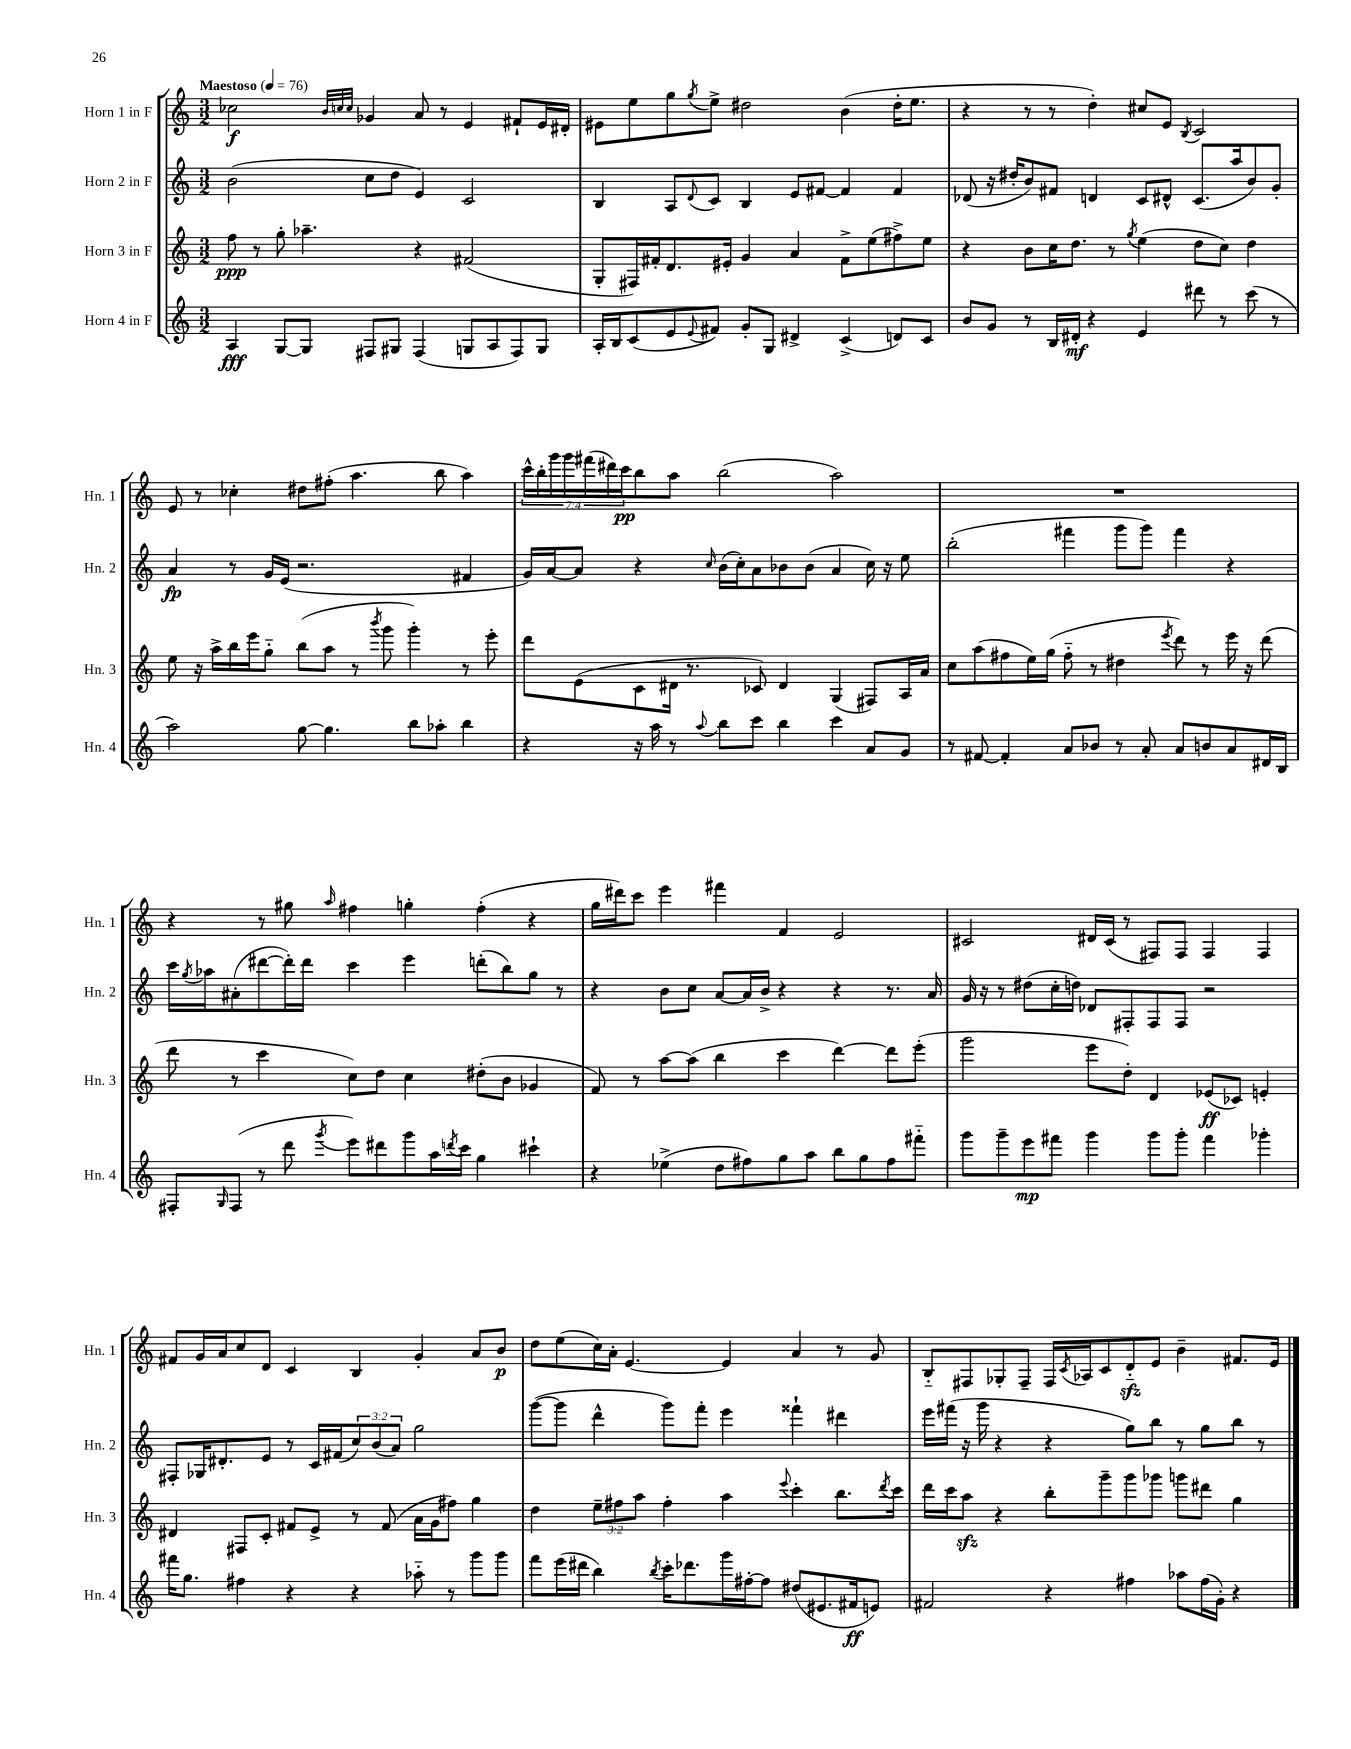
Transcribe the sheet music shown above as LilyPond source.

<<
\new StaffGroup <<
\new Staff = "s0" \with { instrumentName = "Horn 1 in F" shortInstrumentName = "Hn. 1" } {
    \clef treble \key c \major \numericTimeSignature \time 3/2 \override Staff.TupletNumber.text = #tuplet-number::calc-fraction-text \tempo "Maestoso" 4 = 76
    ces''2\f \grace { b'32 c''32 c''32 } ges'4 a'8 r8 e'4 fis'8-! e'16 dis'16-. |
    eis'8 e''8 g''8 \acciaccatura { g''8 } e''8-> dis''2 b'4( dis''16-. e''8. |
    r4 r8 r8 d''4-.) cis''8 e'8 \acciaccatura { b8 } c'2 |
    e'8 r8 ces''4-. dis''8 fis''8-.( a''4. b''8 a''4) |
    \tuplet 7/4 { c'''16-^ b''16-. g'''16 g'''16 fis'''16( dis'''16) c'''16\pp } b''8 a''8 b''2( a''2) |
    R1. |
    r4 r8 gis''8 \grace { a''16 } fis''4 g''4-. fis''4-.( r4 |
    g''16 dis'''16) c'''8 e'''4 fis'''4 f'4 e'2 |
    cis'2 dis'16 cis'16( r8 fis8) fis8 fis4 fis4 |
    fis'8 g'16 a'16 c''8 d'8 c'4 b4 g'4-. a'8 b'8\p |
    d''8 e''8( c''16) a'16-. e'4.~ e'4 a'4 r8 g'8 |
    b8-_ fis8 ges8-. fis8-- fis16 \acciaccatura { c'8 } aes16 c'8 d'8-_\sfz e'8 b'4-- fis'8. e'16 \bar "|." |
}
\new Staff = "s1" \with { instrumentName = "Horn 2 in F" shortInstrumentName = "Hn. 2" } {
    \clef treble \key c \major \numericTimeSignature \time 3/2 \override Staff.TupletNumber.text = #tuplet-number::calc-fraction-text
    b'2( c''8 d''8 e'4) c'2 |
    b4 a8 \appoggiatura { d'8 } c'8 b4 e'8 fis'8~ fis'4 fis'4 |
    des'8( r16 dis''16-. b'8) fis'8 d'4 c'8 dis'8-^ c'8.( a''16 b'8) g'8-. |
    a'4\fp r8 g'16 e'16( r2. fis'4 |
    g'16) a'16~ a'8 r4 \grace { c''16 } b'16( c''16-.) a'8 bes'8 bes'8( a'4 c''16) r16 e''8 |
    b''2-.( fis'''4 g'''8 g'''8) fis'''4 r4 |
    c'''16 \acciaccatura { g''8 } aes''16 ais'8-.( dis'''8~ dis'''16-.) dis'''16 c'''4 e'''4 d'''8-.( b''8) g''8 r8 |
    r4 b'8 c''8 a'8~ a'16 b'16-> r4 r4 r8. a'16 |
    g'16 r16 r8 dis''8( c''16-. d''16) des'8 fis8-. fis8 fis8 r2 |
    fis8-. ges16 dis'8.-. e'8 r8 c'16 fis'16( \tuplet 3/2 { c''8) b'8( a'8) } g''2 |
    g'''8~( g'''8 d'''4-^ g'''8) f'''8-. e'''4 fisis'''4-! dis'''4 |
    e'''16 fis'''16( r16 g'''16 r4 r4 g''8) b''8 r8 g''8 b''8 r8 \bar "|." |
}
\new Staff = "s2" \with { instrumentName = "Horn 3 in F" shortInstrumentName = "Hn. 3" } {
    \clef treble \key c \major \numericTimeSignature \time 3/2 \override Staff.TupletNumber.text = #tuplet-number::calc-fraction-text
    f''8\ppp r8 g''8-. aes''4.-- r4 fis'2( |
    g8-. fis16) fis'16-. d'8. eis'16-. g'4 a'4 fis'8-> e''8( fis''8->) e''8 |
    r4 b'8 c''16 d''8. r8 \acciaccatura { g''8 } e''4( d''8 c''8) d''4 |
    e''8 r16 a''16-> b''16 e'''16 g''8-_ b''8( a''8 r8 \acciaccatura { b'''8 } g'''8 g'''4-.) r8 e'''8-. |
    d'''8 e'8( c'8 dis'16 r8. ces'8) dis'4 g4( fis8) a16 a'16 |
    c''8 a''8( fis''8 e''16) g''16( fis''8-_ r8 dis''4 \acciaccatura { e'''8 } d'''8) r8 e'''16 r16 d'''8( |
    d'''8 r8 c'''4 c''8) d''8 c''4 dis''8-.( b'8 ges'4 |
    f'8) r8 a''8~ a''8( b''4 c'''4 d'''4~) d'''8 e'''8-.( |
    g'''2 e'''8 d''8-.) d'4 ees'8\ff( ces'8) e'4-. |
    dis'4 fis8 c'8-. fis'8 e'8-> r8 fis'8( a'16 g'16 fis''8) g''4 |
    d''4 \tuplet 3/2 { e''8-- fis''8 a''8 } fis''4-. a''4 \appoggiatura { e'''8 } c'''4-. b''8. \acciaccatura { d'''8 } c'''16 |
    d'''16 c'''16 a''8\sfz r4 b''8-. g'''8-- g'''8 ges'''8 g'''8 dis'''8 g''4 \bar "|." |
}
\new Staff = "s3" \with { instrumentName = "Horn 4 in F" shortInstrumentName = "Hn. 4" } {
    \clef treble \key c \major \numericTimeSignature \time 3/2
    a4\fff g8~ g8 fis8 gis8 fis4( g8 a8 fis8) g8 |
    a16-. b16 c'8( e'8 \appoggiatura { e'8 } fis'8) g'8-. g8 dis'4-> c'4->( d'8) c'8 |
    b'8 g'8 r8 b16 dis'16-.\mf r4 e'4 dis'''8 r8 c'''8( r8 |
    a''2) g''8~ g''4. b''8 aes''8-. b''4 |
    r4 r16 a''16 r8 \appoggiatura { a''8 } b''8 c'''8 b''4 c'''4 a'8 g'8 |
    r8 fis'8~ fis'4-. a'8 bes'8 r8 a'8-. a'8 b'8 a'8 dis'16 b16 |
    fis8-. \grace { g16 } fis8( r8 d'''8 \acciaccatura { g'''8 } e'''8) dis'''8 g'''8 a''16 \acciaccatura { d'''8 } c'''16 g''4 cis'''4-! |
    r4 ees''4->( d''8 fis''8) g''8 a''8 b''8 g''8 fis''8 fis'''8-_ |
    g'''8 g'''8-- e'''8\mp fis'''8 g'''4 g'''8 g'''8-. fis'''4 ges'''4-. |
    fis'''16 g''8. fis''4 r4 r4 aes''8-_ r8 g'''8 g'''8 |
    f'''8 e'''16( dis'''16 b''4) \acciaccatura { b''8 } c'''16-. des'''8. g'''16 fis''16~-. fis''8 dis''8( eis'8. fis'16\ff e'8) |
    fis'2 r4 fis''4 aes''8 fis''16( g'16-.) r4 \bar "|." |
}
>>
>>
\layout { \context { \Score \remove "Bar_number_engraver" } }
